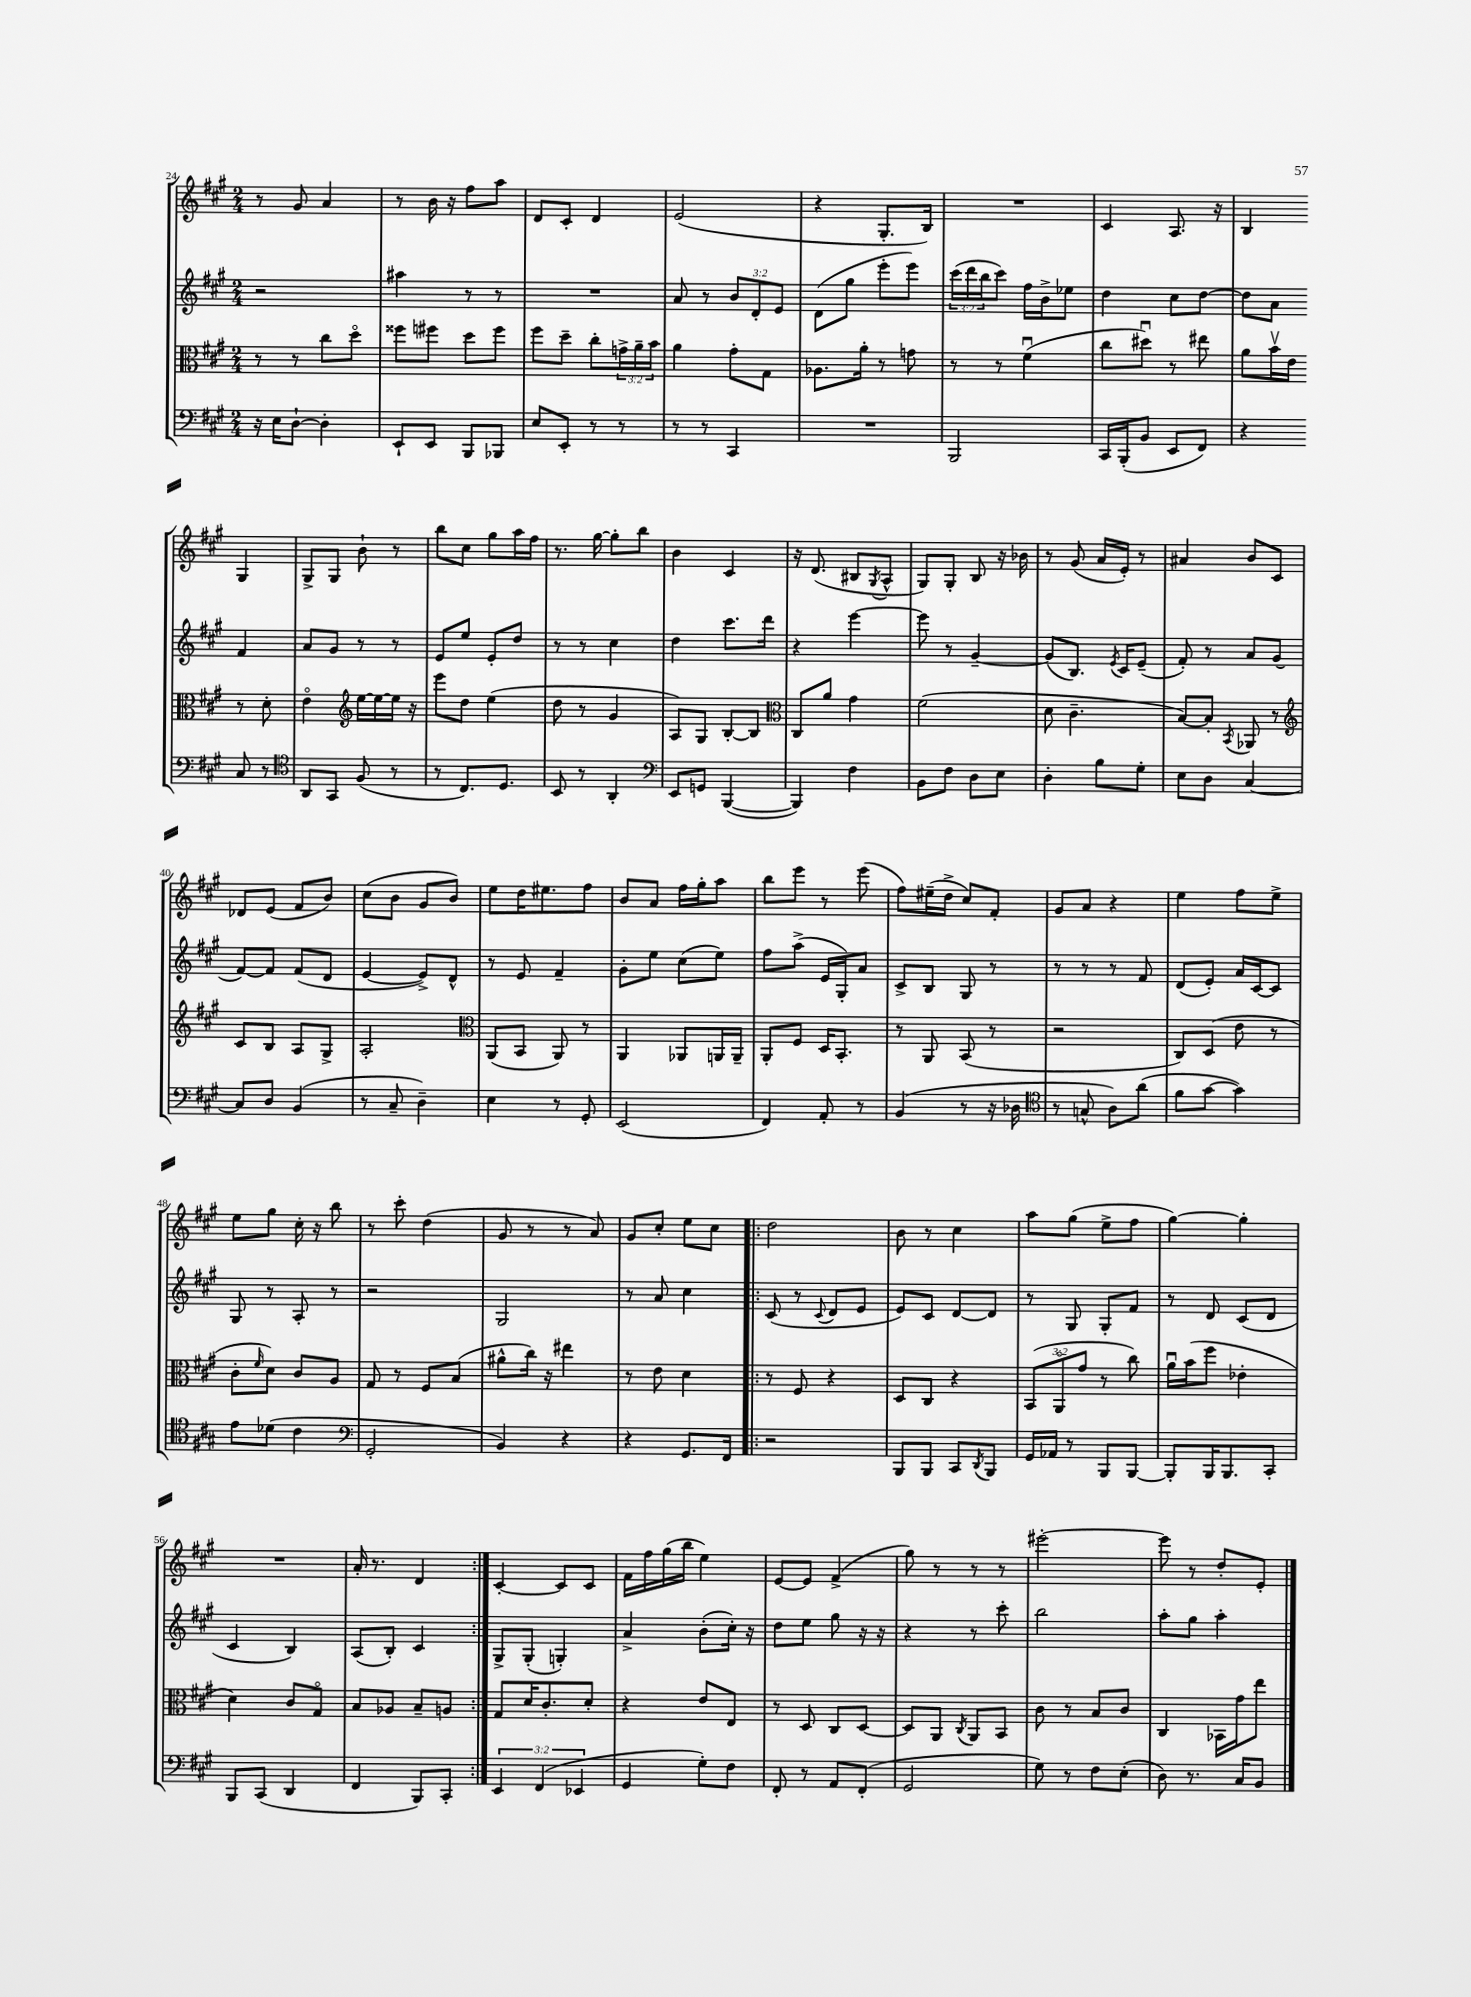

**kern	**kern	**kern	**kern
*staff4	*staff3	*staff2	*staff1
*clefF4	*clefC3	*clefG2	*clefG2
*k[f#c#g#]	*k[f#c#g#]	*k[f#c#g#]	*k[f#c#g#]
*M2/4	*M2/4	*M2/4	*M2/4
16r	8r	2r	8r
16E	.	.	.
[8D`	8r	.	8g#
4D']	8cc#	.	4a
.	8ddo	.	.
=	=	=	=
8EE`	8ff##	4aa#	8r
8EE	8ff#	.	16b
.	.	.	16r
8BBB	8dd	8r	8ff#
8BBB-	8ff#	8r	8aa
=	=	=	=
8E	8ff#	2r	8d
8EE'	8dd~	.	8c#'
8r	8cc#'	.	4d
8r	24g^	.	.
.	24a~	.	.
.	24b	.	.
=	=	=	=
8r	4a	8a	(2e
8r	.	8r	.
4CC#	8g#'	12b	.
.	.	12d'	.
.	8G#	.	.
.	.	12e	.
=	=	=	=
2r	8.A-	(8d	4r
.	.	8gg#	.
.	16a'	.	.
.	8r	8eee'	8.G#'
.	8g	8eee)	.
.	.	.	16B)
=	=	=	=
2BBB	8r	(24ccc#	2r
.	.	24ddd	.
.	.	24bb	.
.	8r	8ccc#)	.
.	(4f#u	16ff#	.
.	.	16b^	.
.	.	8ee-	.
=	=	=	=
16CC#	8cc#	4dd	4c#
(16BBB'	.	.	.
8BB	8dd#u)	.	.
8EE	8r	8cc#	8.A
8FF#)	8ee#	[8dd	.
.	.	.	16r
=	=	=	=
4r	8a	8dd]	4B
.	16bv	8a	.
.	16e	.	.
8C#	8r	4f#	4G#
8r	8d'	.	.
=	=	=	=
*clefC4	*	*	*
8AA	4eo	8a	8G#^
8GG#	.	8g#	8G#
*	*clefG2	*	*
(8F#	[16ee	8r	8b`
.	16ee_	.	.
8r	16ee]	8r	8r
.	16r	.	.
=	=	=	=
8r	8eee	8e	8bb
8.C#)	8dd	8ee	8cc#
.	(4ee	8e'	8gg#
8.D	.	.	.
.	.	8dd	16aa
.	.	.	16ff#
=	=	=	=
8BB	8dd	8r	8.r
8r	8r	8r	.
.	.	.	[16gg#
4AA'	4g#	4cc#	8gg#']
.	.	.	8bb
=	=	=	=
*clefF4	*	*	*
8EE	8A)	4dd	4b
8GG	8G#	.	.
([4BBB	[8B'	8.ccc#	4c#
.	8B]	.	.
.	.	16ddd	.
=	=	=	=
*	*clefC3	*	*
4BBB])	8C#	4r	16r
.	.	.	(8.d
.	8a	.	.
4F#	4g#	[4eee	8B#
.	.	.	8qG#
.	.	.	8A^^
=	=	=	=
8BB	(2f#	8eee]	8G#)
8F#	.	8r	8G#'
8D	.	[4g#~	8B
8E	.	.	16r
.	.	.	16b-
=	=	=	=
4D'	8d	(8g#]	8r
.	4.c#~	8.B)	(8g#
8B	.	.	16a
.	.	8qe	.
.	.	16c#	16e')
8G#'	.	(8e~	8r
=	=	=	=
8E	[8B)	8f#')	4a#
8D	8B']	8r	.
.	8qBB	.	.
[4C#	8AA-	8a	8b
.	8r	(8g#	8c#
=	=	=	=
*	*clefG2	*	*
8C#]	8c#	[8f#)	8d-
8D	8B	8f#]	(8e
(4BB	8A	(8f#	8f#
.	8G#^	8d	8b)
=	=	=	=
8r	2A'	[4e	(8cc#
8C#~	.	.	8b
4D~)	.	8e^])	8g#
.	.	8d^^	8b)
=	=	=	=
*	*clefC3	*	*
4E	(8AA	8r	8ee
.	8BB	8e	16dd
.	.	.	8.ee#
8r	8AA)	4f#~	.
8GG#'	8r	.	8ff#
=	=	=	=
(2EE	4AA	8g#'	8b
.	.	8ee	8a
.	8AA-	(8cc#	16ff#
.	.	.	16gg#'
.	16AA	8ee)	8aa
.	16AA~	.	.
=	=	=	=
4FF#)	8AA'	8ff#	8bb
.	8F#	(8aa^	8eee
8AA'	16D	16e	8r
.	8.BB'	16G#')	.
8r	.	8a	(8eee
=	=	=	=
(4BB	8r	8c#^	8ff#)
.	8AA	8B	(16ee#~
.	.	.	16dd^
8r	(8BB	8G#	8cc#)
16r	8r	8r	8f#'
16D-	.	.	.
=	=	=	=
*clefC4	*	*	*
8r	2r	8r	8g#
8G^^	.	8r	8a
8A)	.	8r	4r
(8a	.	8f#	.
=	=	=	=
8f#	8C#)	(8d	4ee
[8g#	(8D	8e')	.
4g#])	8e	16a	8ff#
.	.	[16c#	.
.	8r	8c#]	8ee^
=	=	=	=
8e	8c#'	8G#	8ee
.	16qqf#	.	.
(8d-	8d)	8r	8gg#
4c#	8c#	8A'	16cc#'
.	.	.	16r
.	8A	8r	8bb
=	=	=	=
*clefF4	*	*	*
2GG#'	8G#	2r	8r
.	8r	.	8ccc#'
.	8F#	.	(4dd
.	(8B	.	.
=	=	=	=
4BB)	8a#^^	2G#	8g#
.	16cc#)	.	8r
.	16r	.	.
4r	4ee#	.	8r
.	.	.	8a)
=	=	=	=
4r	8r	8r	8g#
.	8e	8a	8cc#'
8.GG#	4d	4cc#	8ee
.	.	.	8cc#
16FF#	.	.	.
=!|:	=!|:	=!|:	=!|:
2r	8r	(8c#	2dd
.	8F#	8r	.
.	.	8qqc#	.
.	4r	8d	.
.	.	8e	.
=	=	=	=
8BBB	8D	8e)	8b
8BBB	8C#	8c#	8r
8CC#	4r	[8d	4cc#
8qDD	.	.	.
8BBB	.	8d]	.
=	=	=	=
16GG#	(12BB	8r	8aa
16AA-	.	.	.
.	12AAo	.	.
8r	.	8G#	(8gg#
.	12g#	.	.
8BBB	8r	8G#'	8ee^
[8BBB	8cc#)	8f#	8ff#
=	=	=	=
8BBB']	16au	8r	[4gg#)
.	(16b	.	.
16BBB	8ff#	8d	.
8.BBB	.	.	.
.	4e-'	(8c#	4gg#']
8CC#'	.	8d	.
=	=	=	=
8BBB	4d)	4c#	2r
(8CC#	.	.	.
4DD	8c#	4B)	.
.	8G#o	.	.
=	=	=	=
4FF#	8B	(8A	16a'
.	.	.	8.r
.	8A-	8B')	.
8BBB)	8B~	4c#	4d
8CC#'	8A	.	.
=:|!	=:|!	=:|!	=:|!
6EE	8G#	8G#^	[4c#'
.	16d	(8G#'	.
(6FF#	.	.	.
.	8.c#'	.	.
.	.	4G')	8c#]
6EE-	.	.	.
.	8d'	.	8c#
=	=	=	=
4GG#	4r	4a^	16f#
.	.	.	16ff#
.	.	.	(16gg#
.	.	.	16bb
8G#')	8e	(8b'	4ee)
8F#	8E	16cc#')	.
.	.	16r	.
=	=	=	=
8FF#'	8r	8dd	[8e
8r	8D	8ee	8e]
8AA	8C#	8gg#	(4f#^
(8FF#'	[8D	16r	.
.	.	16r	.
=	=	=	=
2GG#	8D]	4r	8gg#)
.	8AA	.	8r
.	8qC#	.	.
.	8AA	8r	8r
.	8BB	8ccc#'	8r
=	=	=	=
8G#)	8c#	2bb	[2eee#'
8r	8r	.	.
8F#	8B	.	.
(8E'	8c#	.	.
=	=	=	=
8D)	4C#	8aa'	8eee#]
8.r	.	8gg#	8r
.	16BB-	4aa'	8dd'
16C#	16g#	.	.
8BB	8ee	.	8e'
==	==	==	==
*-	*-	*-	*-
